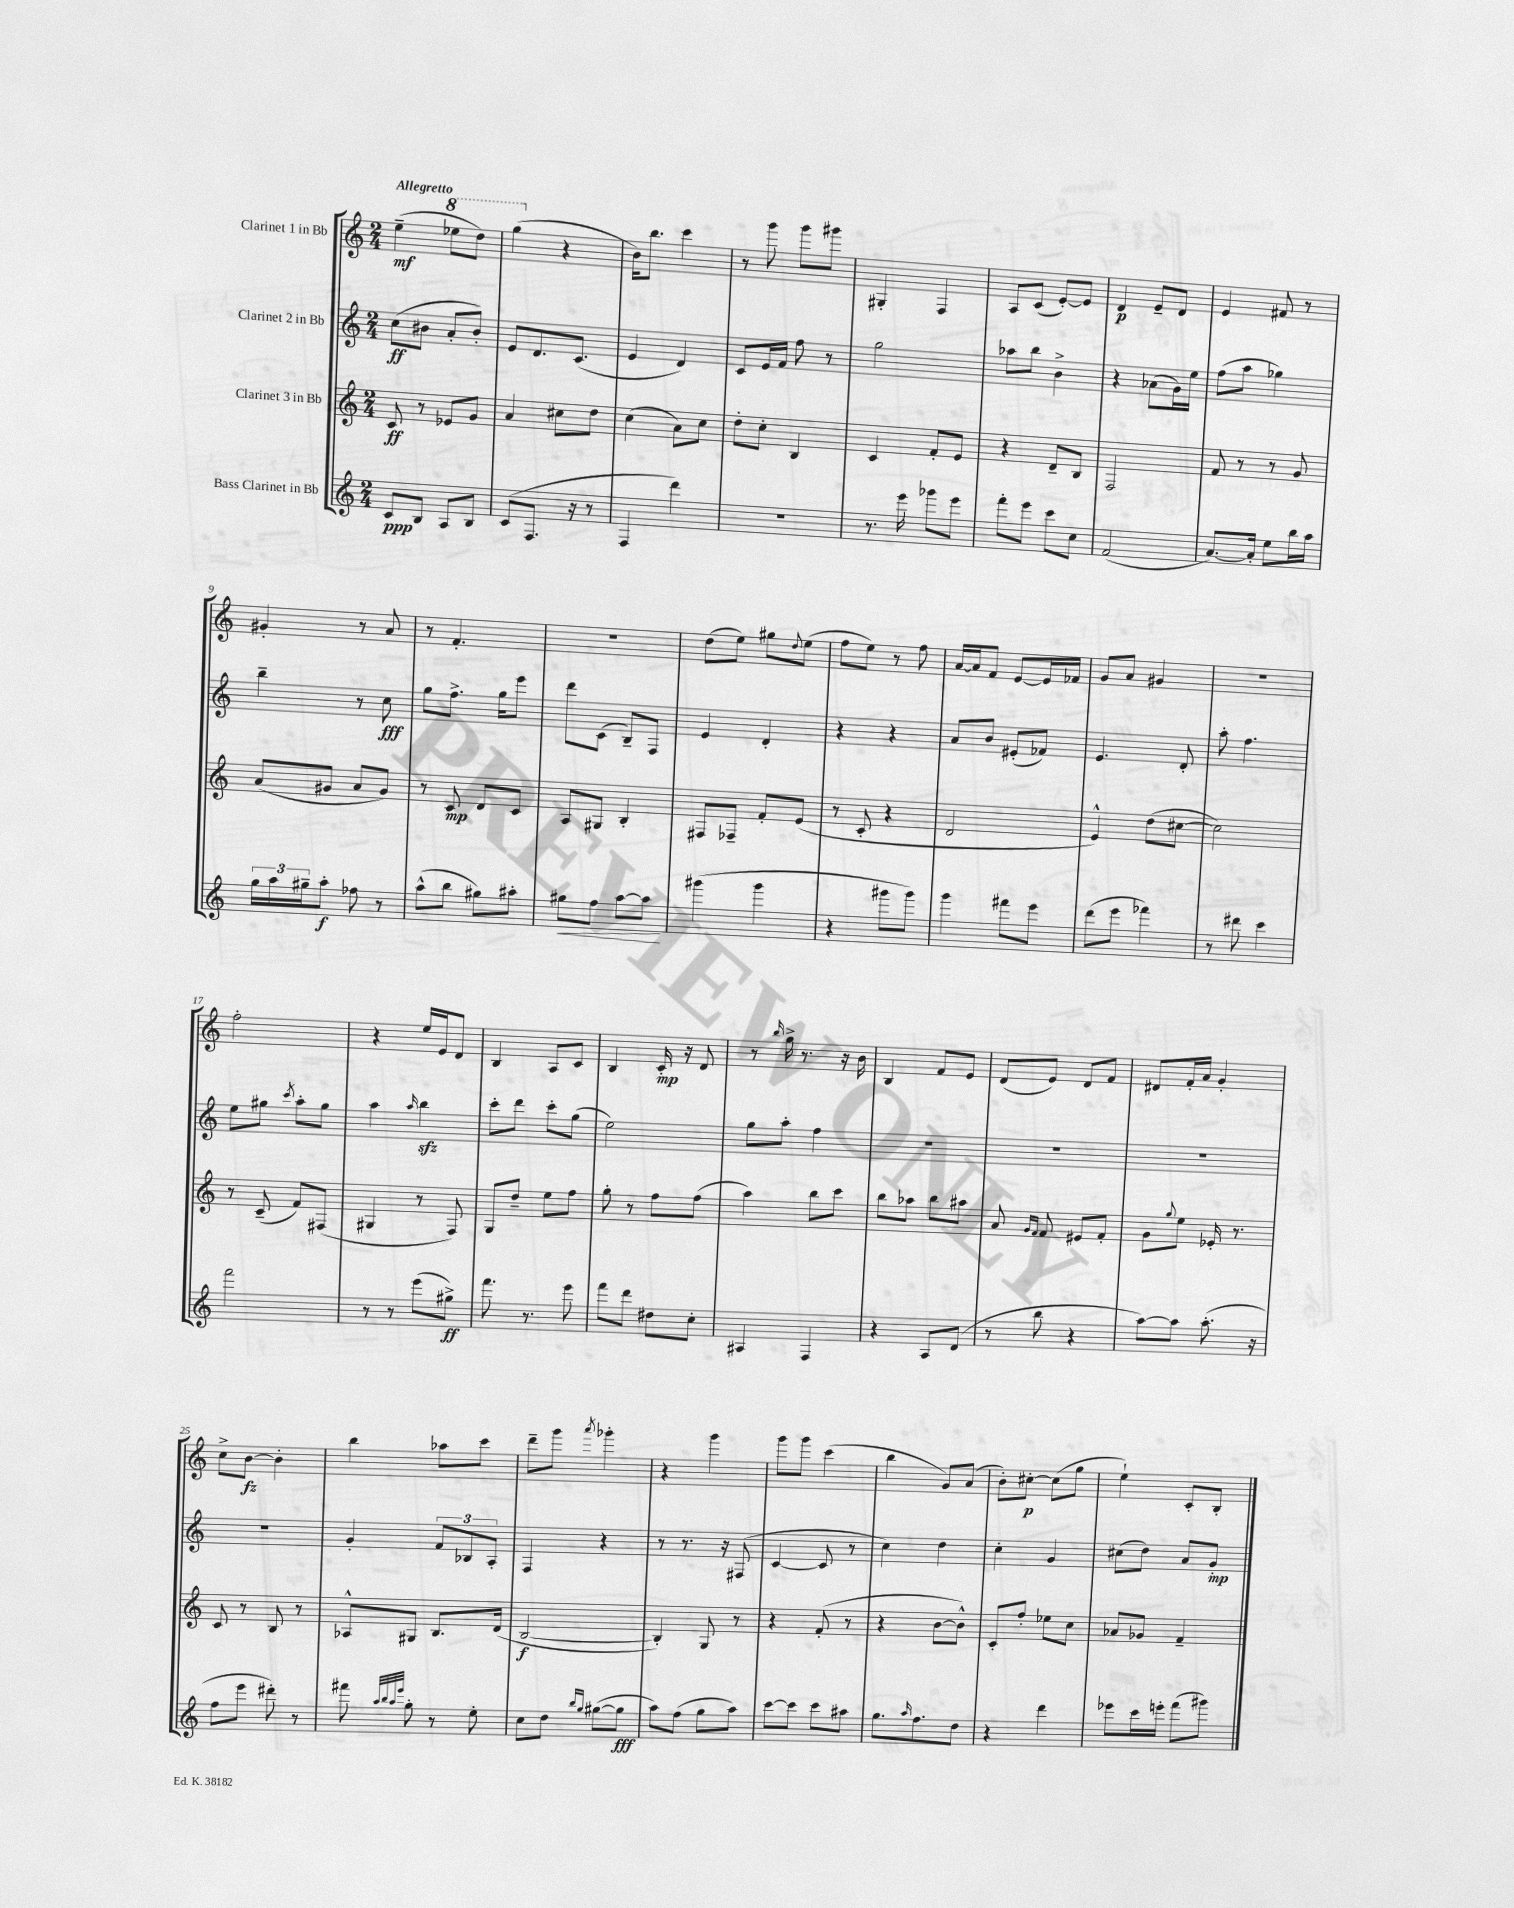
<<
\new StaffGroup <<
\new Staff = "s0" \with { instrumentName = "Clarinet 1 in Bb" } {
    \clef treble \key c \major \numericTimeSignature \time 2/4 \tempo "Allegretto"
    e''4--\mf( \ottava #1 ees'''8 d'''8) |
    g'''4( \ottava #0 r4 |
    b'16) b''8. c'''4 |
    r8 g'''8 g'''8 gis'''8 |
    gis4-. f4 |
    a8 c'8( e'8~-.) e'8 |
    d'4\p e'8-- d'8 |
    e'4 fis'8 r8 |
    gis'4-. r8 a'8 |
    r8 f'4.-. |
    r2 |
    d''8( e''8) gis''8 \appoggiatura { d''8 } e''8( |
    f''8 e''8) r8 f''8 |
    a'16~ a'16 f'8 e'8~ e'16 fes'16 |
    g'8 a'8 gis'4 |
    r2 |
    f''2-. |
    r4 e''16 e'16 d'8 |
    b4 a8 c'8 |
    b4 c'16-.\mp r16 d'8 |
    r8 \grace { b''16 } g''16-> r8. r16 b'16 |
    b4 f'8 e'8 |
    d'8( e'8) d'8 f'8 |
    dis'8 f'16-. a'16 g'4-. |
    c''8-> b'8~\fz b'4-. |
    b''4 aes''8 c'''8 |
    d'''8-- g'''8 \acciaccatura { a'''8 } ges'''4-. |
    r4 g'''4 |
    g'''8 g'''8 c'''4( |
    b''4 g'8) a'8( |
    b'8-.) cis''8~-.\p cis''8( g''8 |
    e''4-!) c'8-. b8-. \bar "|." |
}
\new Staff = "s1" \with { instrumentName = "Clarinet 2 in Bb" } {
    \clef treble \key c \major \numericTimeSignature \time 2/4
    c''8\ff( bis'8 a'8-. bis'8-.) |
    e'8 d'8. c'8.( |
    e'4 d'4) |
    c'8 e'16 f'16 f''8 r8 |
    g''2 |
    aes''8 b''8 b'4-> |
    r4 aes'8( g'16) e''16 |
    f''8( a''8 ges''4) |
    b''4-- r8 c''8\fff |
    g''8 f''8.-> g''16 e'''8 |
    d'''8 c'8( b8--) f8 |
    e'4 d'4-. |
    r4 r4 |
    a'8 b'8 eis'8-.( fes'8) |
    e'4. d'8-. |
    a''8-. f''4. |
    e''8 gis''8 \acciaccatura { c'''8 } a''8-. gis''8 |
    a''4 \grace { a''16 } b''4\sfz |
    c'''8-. d'''8 c'''8-. g''8( |
    e''2) |
    g''8 a''8-. f''4 |
    R2 |
    R2 |
    R2 |
    R2 |
    g'4-. \tuplet 3/2 { f'8 bes8 a8-. } |
    f4 r4 |
    r8 r8. r16 fis8( |
    c'4~ c'8 r8 |
    c''4) d''4 |
    c''4-. g'4 |
    cis''8( d''8) a'8 g'8-.\mp \bar "|." |
}
\new Staff = "s2" \with { instrumentName = "Clarinet 3 in Bb" } {
    \clef treble \key c \major \numericTimeSignature \time 2/4
    c'8\ff r8 ees'8 g'8 |
    a'4 cis''8 d''8 |
    c''4( a'8) c''8 |
    d''8-. c''8-. b4 |
    c'4 f'8-. e'8 |
    r4 d'8-- b8 |
    f2 |
    f'8 r8 r8 g'8 |
    a'8( gis'8 a'8 gis'8) |
    r8 c'8\mp d'8 c'8 |
    a8 gis8 b4-. |
    fis8 fes8-- f'8-. e'8( |
    r8 c'8-. r4 |
    d'2 |
    e'4-^) d''8( cis''8~ |
    cis''2) |
    r8 c'8--( f'8) fis8( |
    gis4 r8 f8) |
    g8 d''8-- e''8 f''8 |
    g''8-. r8 f''8 f''8( |
    a''4) b''8 c'''8 |
    b''8 aes''8 b''8 ais''8 |
    a'8 \grace { g'16 f'16 } f'8 eis'8 f'8-. |
    g'8 \appoggiatura { g''8 } e''8 ees'16-. r8. |
    c'8 r8 b8 r8 |
    aes8-^ gis8 b8. d'16( |
    b2~\f |
    b4-.) g8 r8 |
    r4 f'8-.( r8 |
    r4 b'8~ b'8-^) |
    c'8-. f''8-. ees''8 c''8 |
    aes'8 ges'8 f'4-- \bar "|." |
}
\new Staff = "s3" \with { instrumentName = "Bass Clarinet in Bb" } {
    \clef treble \key c \major \numericTimeSignature \time 2/4
    c'8\ppp b8 a8 b8 |
    c'8( f8. r16 r8 |
    f4 d'''4) |
    R2 |
    r8. e'''16 ges'''8 e'''8 |
    f'''8-. e'''8 c'''8 c''8 |
    f'2( |
    a'8.~) a'16-. e''8 b''16 a''16 |
    \tuplet 3/2 { g''16 a''16 gis''16-- } a''8-.\f fes''8 r8 |
    a''8-^( b''8 gis''8) ais''8-. |
    gis''8\< f''8 a''8~ a''8\! |
    gis'''4( gis'''4 |
    r4 gis'''8 gis'''8) |
    g'''4 fis'''8 e'''8 |
    d'''8( e'''8 fes'''4) |
    r8 dis'''8 c'''4 |
    f'''2 |
    r8 r8 e'''8( gis''8->\ff) |
    f'''8. r8. e'''8 |
    f'''8 d'''8 dis''8 c''8-. |
    ais4 f4 |
    r4 a8 d'8( |
    r8 b''8 r4 |
    a''8~) a''8 a''8.-.( r16 |
    f''8 e'''8 dis'''8-.) r8 |
    fis'''8 \grace { a''32 b''32 a''32 e'''32 } g''8-. r8 e''8-. |
    c''8 d''8 \grace { b''16 g''16 } gis''8~( gis''8\fff |
    a''8) f''8( g''8 a''8) |
    c'''8~ c'''8 c'''8 ais''8 |
    g''8. \grace { a''16 } f''8. d''8 |
    r4 d'''4 |
    ees'''8 c'''16 e'''16-. f'''8( gis'''8) \bar "|." |
}
>>
>>
